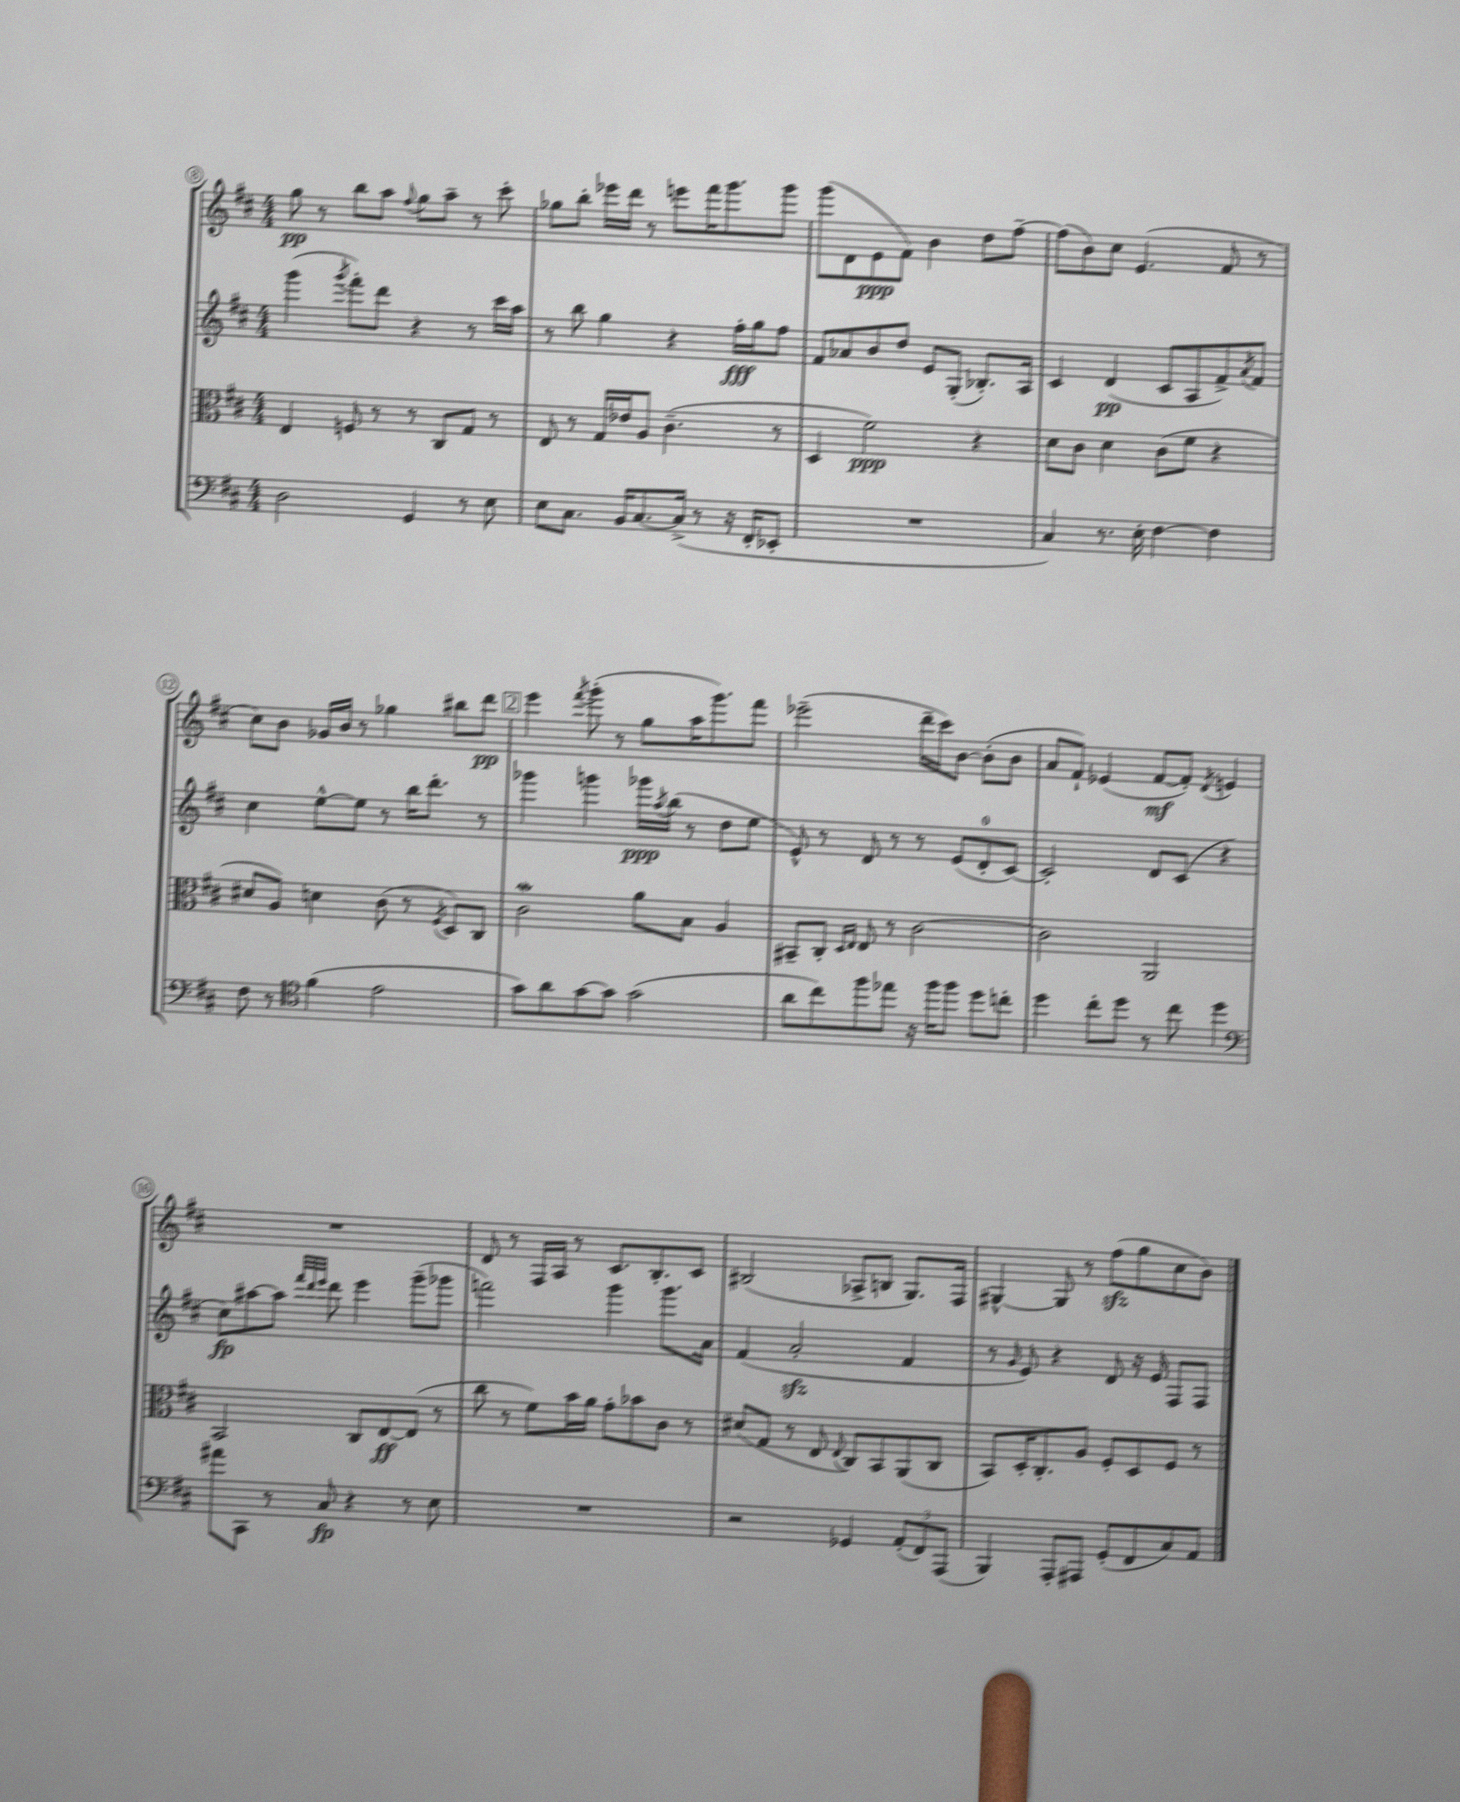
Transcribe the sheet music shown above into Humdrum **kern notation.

**kern	**dynam	**kern	**dynam	**kern	**dynam	**kern	**dynam
*part4	*part4	*part3	*part3	*part2	*part2	*part1	*part1
*staff4	*staff4	*staff3	*staff3	*staff2	*staff2	*staff1	*staff1
*clefF4	*	*clefC3	*	*clefG2	*	*clefG2	*
*k[f#c#]	*	*k[f#c#]	*	*k[f#c#]	*	*k[f#c#]	*
*M4/4	*	*M4/4	*	*M4/4	*	*M4/4	*
=8	=8	=8	=8	=8	=8	=8	=8
2D\	.	4E/	.	(4ggg\	.	8gg\	pp
.	.	.	.	.	.	8r	.
.	.	.	.	8qggg/	.	.	.
.	.	8Fn/	.	8fff#'\L)	.	8bb\L	.
.	.	8r	.	8ddd\J	.	8aa\J	.
.	.	.	.	.	.	8qqff#/	.
4GG/	.	8r	.	4r	.	8gg\L	.
.	.	8C#/L	.	.	.	8aa~\J	.
8r	.	8G/J	.	8r	.	8r	.
8E\	.	8r	.	16ccc#\LL	.	8ccc#'\	.
.	.	.	.	16aa\JJ	.	.	.
=9	=9	=9	=9	=9	=9	=9	=9
8E\L	.	8E/	.	8r	.	8gg-X\L	.
8.C#\J	.	8r	.	8bb\	.	8bb'\J	.
.	.	16G/LL	.	4gg\	.	16eee-X\LL	.
16BB/KL	.	16e-X/J	.	.	.	16ddd\JJ	.
[8.C#/	.	8A/J	.	.	.	8r	.
.	.	(4.c#~\	.	4r	.	8eeen\L	.
(16C#^/Jk]	.	.	.	.	.	.	.
8r	.	.	.	.	.	16fff#\K	.
.	.	.	.	.	.	8.ggg\	.
16r	.	.	.	16ff#'\LL	fff	.	.
16FF#'/KL	.	.	.	16gg\J	.	.	.
8EE-X'/J	.	8r	.	8ff#\J	.	8ggg\J	.
=10	=10	=10	=10	=10	=10	=10	=10
1r	.	4D/	.	8f#/L	.	(8ggg\L	.
.	.	.	.	8a-X/	.	8d\	.
.	.	2f#\)	ppp	8b/	.	8e\	ppp
.	.	.	.	8dd/J	.	8f#\J)	.
.	.	.	.	8e/L	.	4b\	.
.	.	.	.	(8G'/J	.	.	.
.	.	4r	.	8.B-X'/L)	.	8dd\L	.
.	.	.	.	.	.	[8ff#~\J	.
.	.	.	.	16A/Jk	.	.	.
=11	=11	=11	=11	=11	=11	=11	=11
4C#/)	.	8d\L	.	4c#/	.	(8ff#\L]	.
.	.	8c#\J	.	.	.	8b\)	.
8.r	.	4d\	.	(4d/	pp	8cc#\J	.
.	.	.	.	.	.	(4.e/	.
16E'\	.	.	.	.	.	.	.
[4F#\	.	(8c#\L	.	8c#/L	.	.	.
.	.	8f#\J	.	8A/	.	.	.
4F#\]	.	4r	.	8f#^/)	.	8f#/	.
.	.	.	.	8qa/	.	.	.
.	.	.	.	8f#/J	.	8r	.
!!LO:LB:g=z
=12	=12	=12	=12	=12	=12	=12	=12
8F#\	.	8d#X/L	.	4cc#\	.	8cc#\L)	.
8r	.	8A/J)	.	.	.	8b\J	.
*clefC4	*	*	*	*	*	*	*
(4f#\	.	4dn\	.	[8ee^^\L	.	16g-X/LL	.
.	.	.	.	.	.	16b/JJ	.
.	.	.	.	8ee\J]	.	8r	.
2e\	.	(8c#\	.	8r	.	4gg-X\	.
.	.	8r	.	16bb\KL	.	.	.
.	.	.	.	8.ddd'\J	.	.	.
.	.	8qF#/	.	.	.	.	.
.	.	8D/L)	.	.	.	8bb#X\L	.
.	.	8C#/J	.	8r	.	8ddd\J	pp
!!LO:REH:place=s1:t=2
=13	=13	=13	=13	=13	=13	=13	=13
8g\L)	.	2c#W\	.	4ggg-X\	.	4eee\	.
8a\	.	.	.	.	.	.	.
.	.	.	.	.	.	8qfff#/	.
[8g\	.	.	.	4gggn\	.	(8ggg'\	.
8g\J]	.	.	.	.	.	8r	.
(2g\	.	8a\L	.	16ggg-X\LL	ppp	8gg\L	.
.	.	.	.	8qaa/	.	.	.
.	.	.	.	(16bb\JJ	.	.	.
.	.	8B\J	.	8r	.	16aa\K	.
.	.	.	.	.	.	8.ggg\)	.
.	.	4A/	.	8dd\L	.	.	.
.	.	.	.	8ee\J	.	8fff#\J	.
=14	=14	=14	=14	=14	=14	=14	=14
8a\L	.	8BB#X~/L	.	8e^^/)	.	(2eee-X~\	.
8cc#\)	.	8C#'/J	.	8r	.	.	.
.	.	16qqD/LL	.	.	.	.	.
.	.	16qqE/JJ	.	.	.	.	.
8ff#\	.	8E/	.	8d/	.	.	.
8ee-X\J	.	8r	.	8r	.	.	.
16r	.	[2c#\	.	8r	.	16ddd~\LL	.
16ff#\KL	.	.	.	.	.	16ccc#\J)	.
8ff#\J	.	.	.	(8e/L	.	[8b\J	.
8dd\L	.	.	.	8d'/	.	(8b'\L]	.
8ccn'\J	.	.	.	[8c#/J)	.	8b\J	.
=15	=15	=15	=15	=15	=15	=15	=15
4dd\	.	2c#\]	.	2c#'/]	.	8a/L	.
.	.	.	.	.	.	8f#`/J)	.
8cc#'\L	.	.	.	.	.	(4e-X/	.
8dd\J	.	.	.	.	.	.	.
8r	.	2AA/	.	8d/L	.	[8f#/L	mf
8cc#\	.	.	.	(8c#/J	.	8f#'/J])	.
.	.	.	.	.	.	8qd/	.
4dd\	.	.	.	4r	.	4en/	.
!!LO:LB:g=z
=16	=16	=16	=16	=16	=16	=16	=16
*clefF4	*	*	*	*	*	*	*
8a#X\L	.	2BB/	.	8cc#\L)	fp	1r	.
8CC#\J	.	.	.	[8aa#X\	.	.	.
8r	.	.	.	8aa#\J]	.	.	.
.	.	.	.	32qqfff#/LLL	.	.	.
.	.	.	.	32qqddd/	.	.	.
.	.	.	.	32qqeee/JJJ	.	.	.
8C#/	fp	.	.	8ddd\	.	.	.
4r	.	8C#/L	.	4eee\	.	.	.
.	.	[8E/	ff	.	.	.	.
8r	.	(8E/J]	.	(8ggg~\L	.	.	.
8E\	.	8r	.	8ggg-X\J	.	.	.
=17	=17	=17	=17	=17	=17	=17	=17
1r	.	8cc#\	.	2fffn\)	.	8d/	.
.	.	8r	.	.	.	8r	.
.	.	8f#\L)	.	.	.	16F#/LL	.
.	.	.	.	.	.	16A/JJ	.
.	.	16b\L	.	.	.	8r	.
.	.	16a\JJ	.	.	.	.	.
.	.	8g'\L	.	4ggg\	.	8.c#/L	.
.	.	8b-X\	.	.	.	.	.
.	.	.	.	.	.	8.B'/	.
.	.	8c#\J	.	8.ggg\L	.	.	.
.	.	8r	.	.	.	8c#/J	.
.	.	.	.	16a\Jk	.	.	.
=18	=18	=18	=18	=18	=18	=18	=18
2r	.	(8d#X/L	.	(4f#/	.	(2B#X/	.
.	.	8G/J	.	.	.	.	.
.	.	8r	.	2azz'/	.	.	.
.	.	8E/	.	.	.	.	.
.	.	8qqE/	.	.	.	.	.
4GG-X/	.	8C#/L)	.	.	.	8A-X^/L	.
.	.	8BB/	.	.	.	8Bn/J	.
(12AA'/L	.	(8AA/	.	4f#/	.	8.G/L)	.
12FF#/)	.	.	.	.	.	.	.
.	.	8C#/J	.	.	.	.	.
(12AAA/J	.	.	.	.	.	.	.
.	.	.	.	.	.	16F#/Jk	.
=19	=19	=19	=19	=19	=19	=19	=19
4BBB/)	.	8BB/L)	.	8r	.	[4G#X^^/	.
.	.	.	.	16qqg/	.	.	.
.	.	16D'/K	.	8e/)	.	.	.
.	.	8.C#'/	.	.	.	.	.
8AAA'/L	.	.	.	4r	.	8G#/]	.
8AAA#X/J	.	8A/J	.	.	.	8r	.
(8GG'/L	.	8F#'/L	.	8d/	.	(8ff#zz\L	.
8FF#/	.	8D/	.	16r	.	8gg\	.
.	.	.	.	16e/	.	.	.
8C#/)	.	8F#/J	.	8F#/L	.	8cc#\	.
8AA/J	.	8r	.	8F#/J	.	8b\J)	.
==	==	==	==	==	==	==	==
*-	*-	*-	*-	*-	*-	*-	*-
